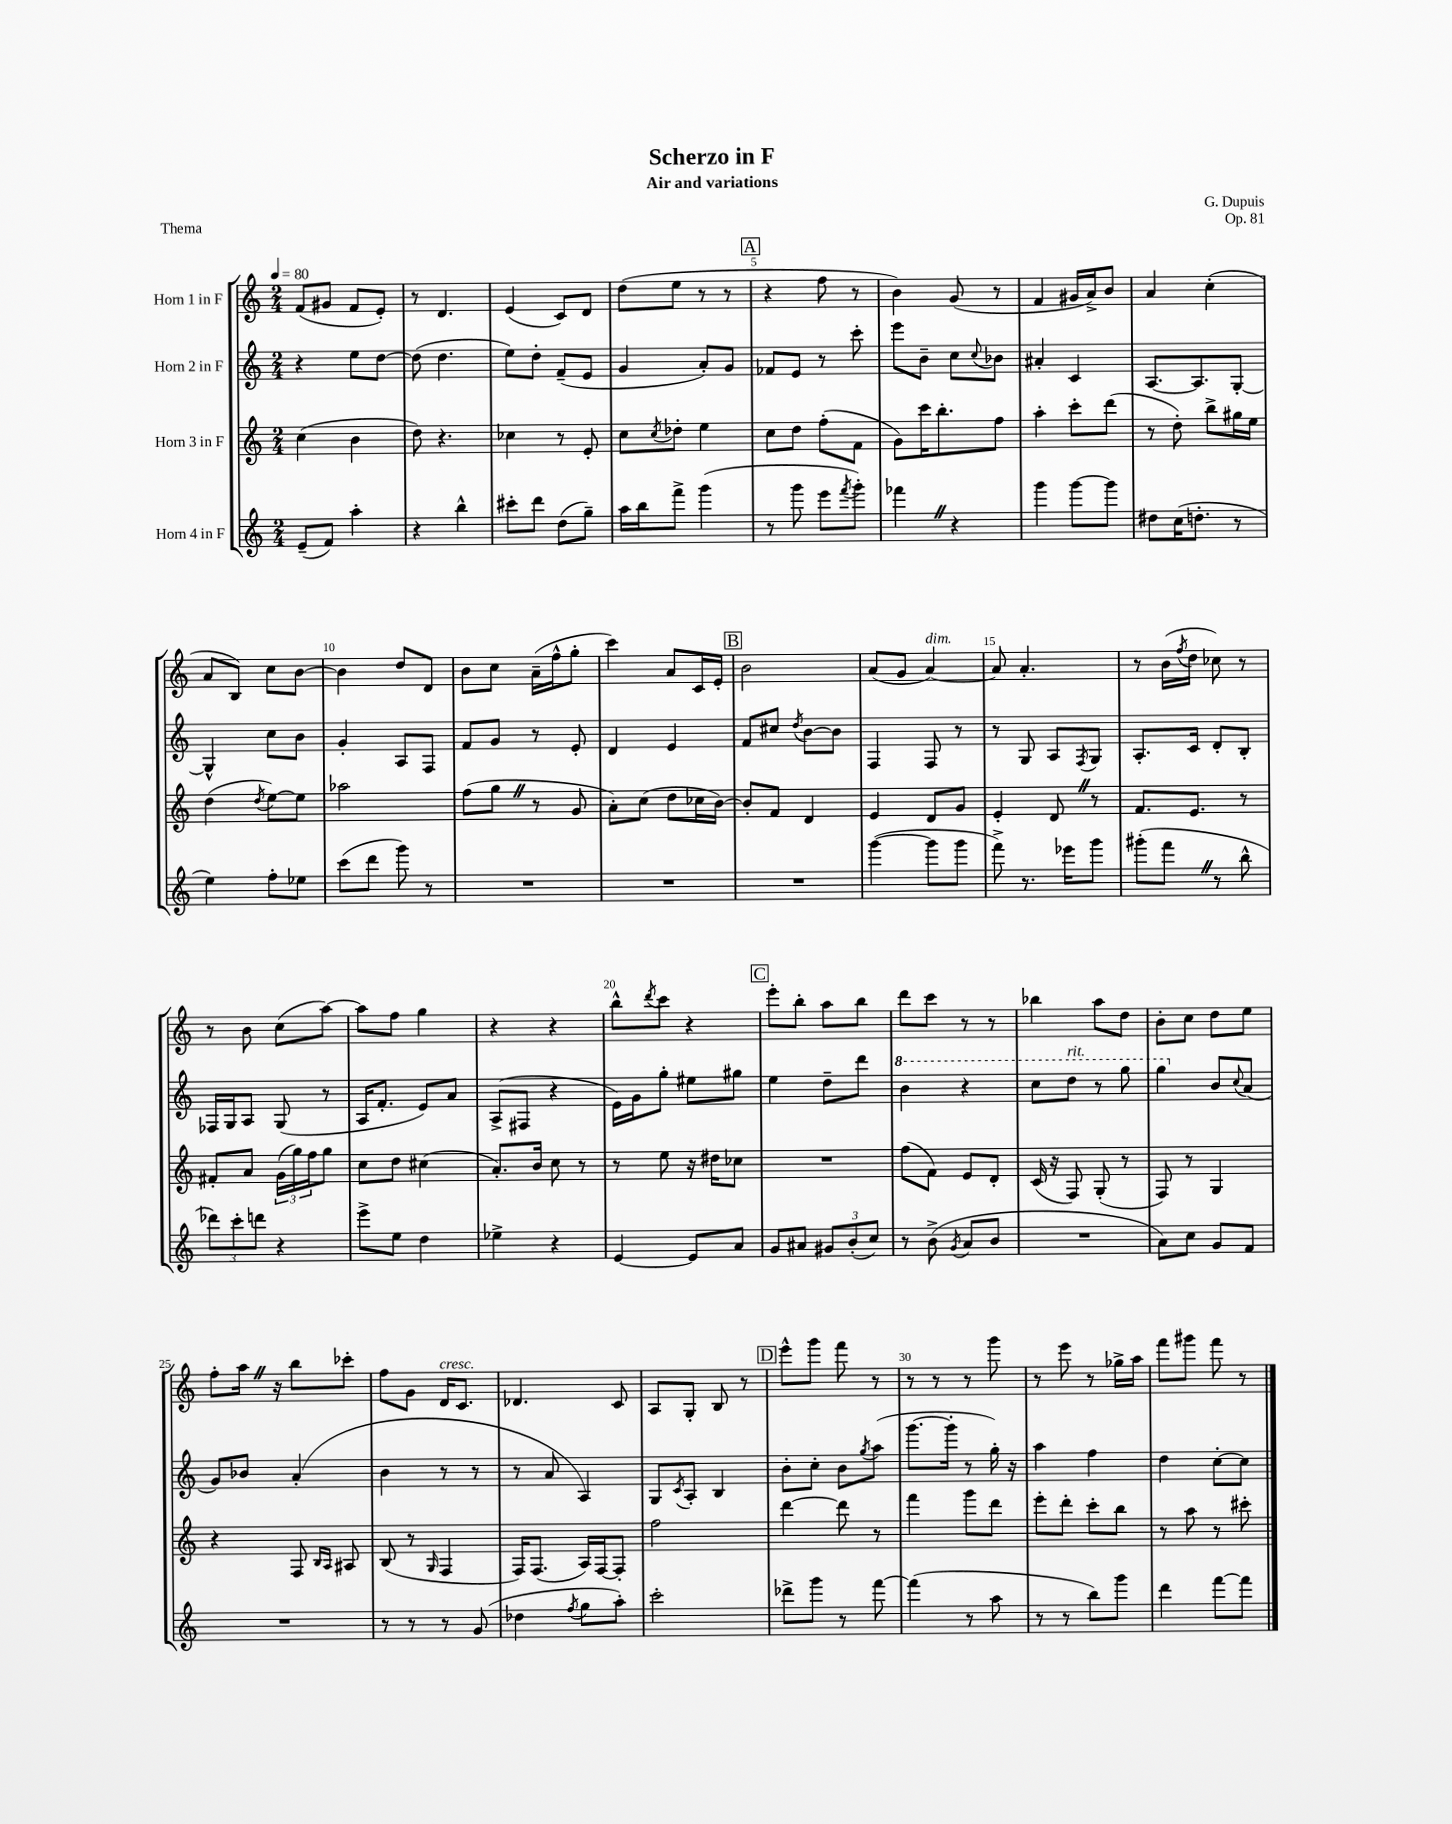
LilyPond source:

\header { title = "Scherzo in F" composer = "G. Dupuis" subtitle = "Air and variations" opus = "Op. 81" piece = "Thema" }
<<
\new StaffGroup <<
\new Staff = "s0" \with { instrumentName = "Horn 1 in F" } {
    \clef treble \key c \major \numericTimeSignature \time 2/4 \tempo 4 = 80
    f'8( gis'8 f'8 e'8-.) |
    r8 d'4. |
    e'4( c'8) d'8 |
    d''8( e''8 r8 r8 |
    \mark \markup { \box "A" } r4 f''8 r8 |
    b'4) g'8( r8 |
    f'4 gis'16 a'16->) b'8 |
    a'4 c''4-.( |
    a'8 b8) c''8 b'8~ |
    b'4 d''8 d'8 |
    b'8 c''8 a'16--( f''16-^ g''8-. |
    c'''4) a'8 c'16 e'16-. |
    \mark \markup { \box "B" } b'2 |
    a'8( g'8 a'4~^\markup { \italic "dim." }) |
    a'8 a'4.-. |
    r8 b'16( \acciaccatura { f''8 } d''16 ces''8) r8 |
    r8 b'8 c''8( a''8~) |
    a''8 f''8 g''4 |
    r4 r4 |
    b''8-^ \acciaccatura { d'''8 } c'''8 r4 |
    \mark \markup { \box "C" } e'''8-. b''8-. a''8 b''8 |
    d'''8 c'''8 r8 r8 |
    bes''4 a''8 d''8 |
    b'8-. c''8 d''8 e''8 |
    f''8-. a''16 \once \override BreathingSign.text = \markup { \musicglyph "scripts.caesura.straight" } \breathe r16 b''8 ces'''8-. |
    f''8 g'8 d'16^\markup { \italic "cresc." } c'8. |
    des'4. c'8 |
    a8 g8-. b8 r8 |
    \mark \markup { \box "D" } e'''8-^ g'''8 f'''8 r8 |
    r8 r8 r8 g'''8 |
    r8 e'''8 r8 ges''16-> a''16 |
    f'''8 gis'''8 f'''8 r8 \bar "|." |
}
\new Staff = "s1" \with { instrumentName = "Horn 2 in F" } {
    \clef treble \key c \major \numericTimeSignature \time 2/4
    r4 e''8 d''8~ |
    d''8( d''4. |
    e''8) d''8-. f'8--( e'8 |
    g'4 a'8-.) g'8 |
    \mark \markup { \box "A" } fes'8 e'8 r8 c'''8-. |
    e'''8 b'8-- c''8 \appoggiatura { c''8 } bes'8 |
    ais'4-. c'4 |
    a8.~ a8. g8~-. |
    g4-^ c''8 b'8 |
    g'4-. a8 f8 |
    f'8 g'8 r8 e'8-. |
    d'4 e'4 |
    \mark \markup { \box "B" } f'8 cis''8 \acciaccatura { d''8 } b'8~ b'8 |
    f4 f8 r8 |
    r8 g8 a8 \acciaccatura { f8 } g8 |
    a8.-. c'16 d'8-. b8-. |
    fes16 g16 a8 g8( r8 |
    a16 f'8.-. e'8) a'8 |
    a8->( fis8 r4 |
    e'16) g'16 g''8-. eis''8 gis''8 |
    \mark \markup { \box "C" } e''4 d''8-- d'''8 |
    \ottava #1 b''4 r4 |
    c'''8 d'''8^\markup { \italic "rit." } r8 g'''8 |
    g'''4 \ottava #0 b'8 \appoggiatura { c''8 } a'8( |
    g'8) bes'8 a'4-.( |
    b'4 r8 r8 |
    r8 a'8 a4) |
    g8 \acciaccatura { c'8 } a8-. b4 |
    \mark \markup { \box "D" } b'8-. c''8-. b'8 \acciaccatura { g''8 } a''8( |
    g'''8.~ g'''16-. r8 g''16-.) r16 |
    a''4 f''4 |
    d''4 c''8~-. c''8 \bar "|." |
}
\new Staff = "s2" \with { instrumentName = "Horn 3 in F" } {
    \clef treble \key c \major \numericTimeSignature \time 2/4
    c''4( b'4 |
    d''8) r4. |
    ces''4 r8 e'8-. |
    c''8 \acciaccatura { c''8 } des''8-. e''4 |
    \mark \markup { \box "A" } c''8 d''8 f''8-.( f'8 |
    g'8) c'''16 b''8.-. f''8 |
    a''4-. c'''8-. d'''8( |
    r8 d''8-.) b''8-> gis''16 e''16 |
    d''4( \acciaccatura { d''8 } e''8~) e''8 |
    aes''2 |
    f''8( g''8 \once \override BreathingSign.text = \markup { \musicglyph "scripts.caesura.straight" } \breathe r8 g'8 |
    a'8-.) c''8( d''8 ces''16 b'16~) |
    \mark \markup { \box "B" } b'8-. f'8 d'4 |
    e'4 d'8 g'8 |
    e'4-. d'8 \once \override BreathingSign.text = \markup { \musicglyph "scripts.caesura.straight" } \breathe r8 |
    f'8. e'8. r8 |
    fis'8-. a'8 \tuplet 3/2 { g'16( g''16) f''16 } g''8 |
    c''8 d''8 cis''4( |
    a'8.-.) b'16 c''8 r8 |
    r8 e''8 r16 dis''16 ces''8 |
    \mark \markup { \box "C" } R2 |
    f''8( f'8) e'8 d'8-. |
    c'16( r16 f8) g8-.( r8 |
    f8) r8 g4 |
    r4 f8 \grace { b16 a16 } ais8 |
    b8( r8 \grace { g16 } f4 |
    f16) f8.( a16) f16~ f8-. |
    f''2 |
    \mark \markup { \box "D" } d'''4~ d'''8 r8 |
    f'''4 g'''8 d'''8 |
    e'''8-. d'''8-. c'''8-. b''8 |
    r8 a''8 r8 cis'''8-. \bar "|." |
}
\new Staff = "s3" \with { instrumentName = "Horn 4 in F" } {
    \clef treble \key c \major \numericTimeSignature \time 2/4
    e'8--( f'8) a''4-. |
    r4 b''4-^ |
    cis'''8-. d'''8 d''8( g''8--) |
    a''16 b''16 f'''8-> g'''4( |
    \mark \markup { \box "A" } r8 g'''8 e'''8 \acciaccatura { f'''8 } g'''8-.) |
    fes'''4 \once \override BreathingSign.text = \markup { \musicglyph "scripts.caesura.straight" } \breathe r4 |
    g'''4 g'''8~ g'''8 |
    dis''8 c''16( d''8.-. r8 |
    e''4) f''8-. ees''8 |
    c'''8( d'''8 g'''8) r8 |
    R2 |
    R2 |
    \mark \markup { \box "B" } R2 |
    g'''4~( g'''8 g'''8 |
    f'''8->) r8. ees'''16 g'''8 |
    gis'''8-.( f'''8 \once \override BreathingSign.text = \markup { \musicglyph "scripts.caesura.straight" } \breathe r8 b''8-^ |
    \tuplet 3/2 { des'''8) c'''8-. d'''8 } r4 |
    e'''8-> e''8 d''4 |
    ees''4-> r4 |
    e'4~ e'8 a'8 |
    \mark \markup { \box "C" } g'8 ais'8 \tuplet 3/2 { gis'8 b'8-.( c''8) } |
    r8 b'8->( \acciaccatura { g'8 } a'8 b'8 |
    R2 |
    a'8) c''8 g'8 f'8 |
    R2 |
    r8 r8 r8 g'8( |
    des''4 \acciaccatura { f''8 } g''8 a''8-.) |
    c'''2-. |
    \mark \markup { \box "D" } des'''8-> g'''8 r8 f'''8~ |
    f'''4( r8 a''8 |
    r8 r8 b''8) g'''8 |
    d'''4 f'''8~ f'''8 \bar "|." |
}
>>
>>
\layout { \context { \Score \override BarNumber.break-visibility = ##(#f #t #t) barNumberVisibility = #(every-nth-bar-number-visible 5) } }
